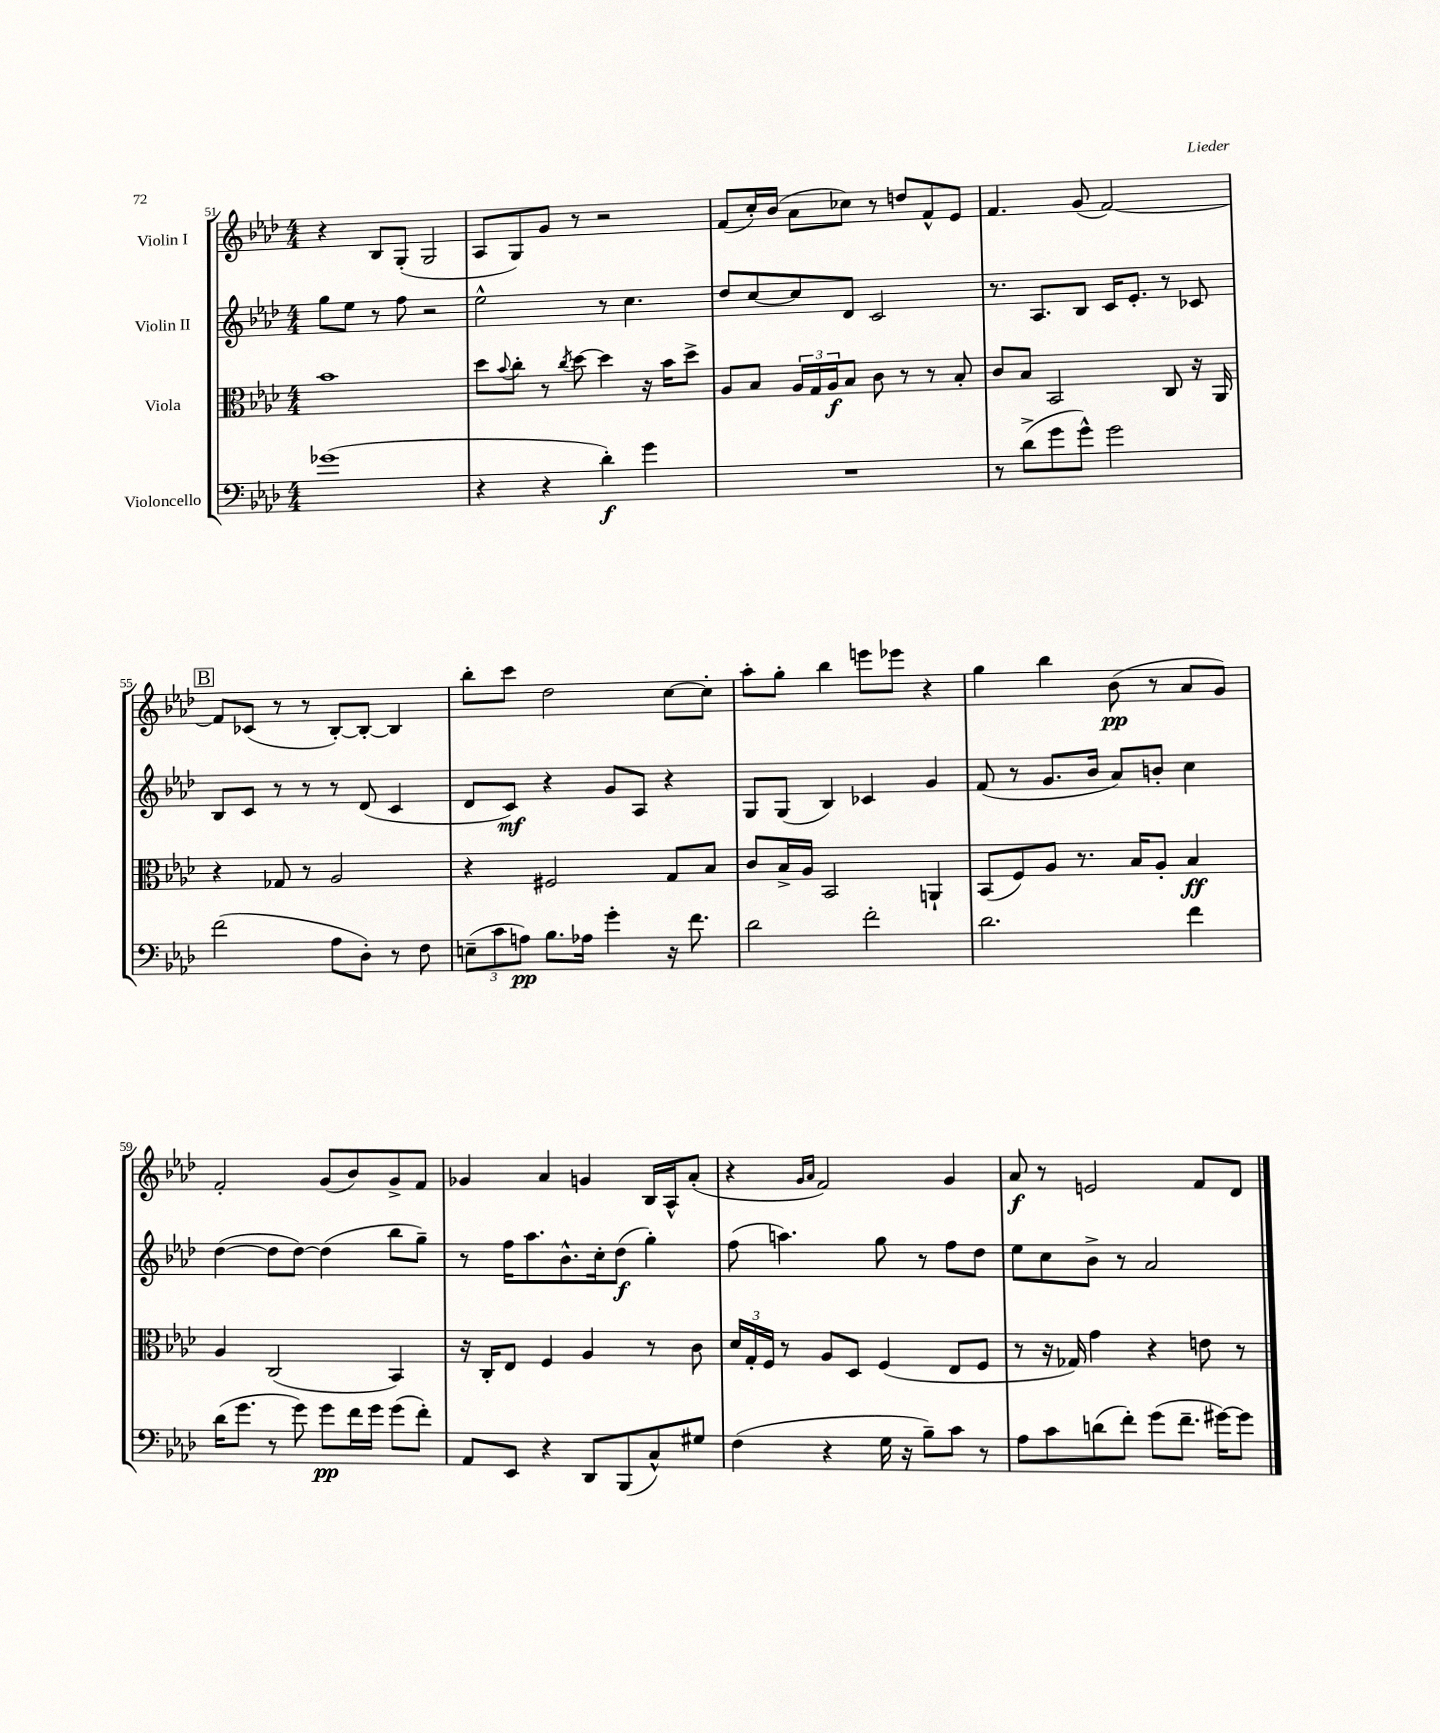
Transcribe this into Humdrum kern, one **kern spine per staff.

**kern	**dynam	**kern	**dynam	**kern	**dynam	**kern	**dynam
*part4	*part4	*part3	*part3	*part2	*part2	*part1	*part1
*staff4	*staff4	*staff3	*staff3	*staff2	*staff2	*staff1	*staff1
*I"Violoncello	*	*I"Viola	*	*I"Violin II	*	*I"Violin I	*
*clefF4	*	*clefC3	*	*clefG2	*	*clefG2	*
*k[b-e-a-d-]	*	*k[b-e-a-d-]	*	*k[b-e-a-d-]	*	*k[b-e-a-d-]	*
*M4/4	*	*M4/4	*	*M4/4	*	*M4/4	*
=51	=51	=51	=51	=51	=51	=51	=51
(1g-X	.	1b-	.	8gg\L	.	4r	.
.	.	.	.	8ee-\J	.	.	.
.	.	.	.	8r	.	8B-/L	.
.	.	.	.	8ff\	.	(8G'/J	.
.	.	.	.	2r	.	2G/	.
=52	=52	=52	=52	=52	=52	=52	=52
4r	.	8dd-\L	.	2ee-^^\	.	8A-/L	.
.	.	8qqb-/	.	.	.	.	.
.	.	8cc'\J	.	.	.	8G/)	.
4r	.	8r	.	.	.	8g/J	.
.	.	8qcc/	.	.	.	.	.
.	.	[8dd-\	.	.	.	8r	.
4d-'\)	f	4dd-\]	.	8r	.	2r	.
.	.	.	.	4.cc\	.	.	.
4g\	.	16r	.	.	.	.	.
.	.	16b-\KL	.	.	.	.	.
.	.	8dd-^\J	.	.	.	.	.
=53	=53	=53	=53	=53	=53	=53	=53
1r	.	8A-/L	.	8dd-/L	.	(8f/L	.
.	.	8B-/J	.	[8cc/	.	16cc'/L)	.
.	.	.	.	.	.	(16b-/JJ	.
.	.	24A-/LL	.	8cc/]	.	8a-\L	.
.	.	24G/	.	.	.	.	.
.	.	24A-/J	f	.	.	.	.
.	.	8B-/J	.	8d-/J	.	8cc-X\J)	.
.	.	8c\	.	2c/	.	8r	.
.	.	8r	.	.	.	8ddn/L	.
.	.	8r	.	.	.	8f^^/	.
.	.	8B-'/	.	.	.	8e-/J	.
=54	=54	=54	=54	=54	=54	=54	=54
8r	.	8c/L	.	8.r	.	4.f/	.
(8d-^\L	.	8B-/J	.	.	.	.	.
.	.	.	.	8.A-/L	.	.	.
8g\	.	2BB-/	.	.	.	.	.
8g^^\J)	.	.	.	8B-/J	.	(8g/	.
2g\	.	.	.	16c/KL	.	[2f/)	.
.	.	.	.	8.e-'/J	.	.	.
.	.	8C/	.	8r	.	.	.
.	.	16r	.	8c-X/	.	.	.
.	.	16AA-/	.	.	.	.	.
!!LO:LB:g=z
!!LO:REH:place=s1:t=B
=55	=55	=55	=55	=55	=55	=55	=55
(2f\	.	4r	.	8B-/L	.	8f/L]	.
.	.	.	.	8c/J	.	(8c-X/J	.
.	.	8G-X/	.	8r	.	8r	.
.	.	8r	.	8r	.	8r	.
8A-\L	.	2A-/	.	8r	.	[8B-'/L)	.
8D-'\J)	.	.	.	(8d-/	.	8B-'/J_	.
8r	.	.	.	4c/	.	4B-/]	.
8F\	.	.	.	.	.	.	.
=56	=56	=56	=56	=56	=56	=56	=56
(12En~\L	.	4r	.	8d-/L	.	8bb-'\L	.
12c\	.	.	.	.	.	.	.
.	.	.	.	8c/J)	mf	8ccc\J	.
12An\J)	pp	.	.	.	.	.	.
8.B-\L	.	2F#X/	.	4r	.	2dd-\	.
16A-X\Jk	.	.	.	.	.	.	.
4g'\	.	.	.	8g/L	.	.	.
.	.	.	.	8A-/J	.	.	.
16r	.	8G/L	.	4r	.	[8cc\L	.
8.f\	.	.	.	.	.	.	.
.	.	8B-/J	.	.	.	8cc'\J]	.
=57	=57	=57	=57	=57	=57	=57	=57
2d-\	.	8c/L	.	8G/L	.	8aa-'\L	.
.	.	16B-^/L	.	(8G/J	.	8gg'\J	.
.	.	16A-/JJ	.	.	.	.	.
.	.	2BB-/	.	4B-/)	.	4bb-\	.
2f'\	.	.	.	4c-X/	.	8eeen\L	.
.	.	.	.	.	.	8eee-X\J	.
.	.	4AAn`/	.	4g/	.	4r	.
=58	=58	=58	=58	=58	=58	=58	=58
2.d-\	.	(8BB-/L	.	(8f/	.	4gg\	.
.	.	8F/)	.	8r	.	.	.
.	.	8A-/J	.	8.g/L	.	4bb-\	.
.	.	8.r	.	.	.	.	.
.	.	.	.	16b-/Jk	.	.	.
.	.	.	.	8a-/L)	.	(8b-\	pp
.	.	16B-/KL	.	.	.	.	.
.	.	8A-'/J	.	8bn'/J	.	8r	.
4f\	.	4B-/	ff	4cc\	.	8a-/L	.
.	.	.	.	.	.	8g/J)	.
!!LO:LB:g=z
=59	=59	=59	=59	=59	=59	=59	=59
(16d-\KL	.	4A-/	.	([4dd-\	.	2f'/	.
8.g\J	.	.	.	.	.	.	.
8r	.	(2C/	.	8dd-\L]	.	.	.
8g\)	.	.	.	[8dd-\J)	.	.	.
8g\L	pp	.	.	(4dd-\]	.	(8g/L	.
16f\L	.	.	.	.	.	8b-/)	.
16g\JJ	.	.	.	.	.	.	.
(8g\L	.	4BB-/)	.	8bb-\L	.	8g^/	.
8f'\J)	.	.	.	8gg~\J)	.	8f/J	.
=60	=60	=60	=60	=60	=60	=60	=60
8AA-/L	.	16r	.	8r	.	4g-X/	.
.	.	16C'/KL	.	.	.	.	.
8EE-/J	.	8E-/J	.	16ff\KL	.	.	.
.	.	.	.	8.aa-\	.	.	.
4r	.	4F/	.	.	.	4a-/	.
.	.	.	.	8.b-^^\	.	.	.
8DD-/L	.	4A-/	.	.	.	4gn/	.
.	.	.	.	16cc'\k	.	.	.
(8BBB-/	.	.	.	(8dd-\J	f	.	.
8C^^/)	.	8r	.	4gg'\)	.	16B-/LL	.
.	.	.	.	.	.	16A-^^/J	.
8G#X/J	.	8c\	.	.	.	(8a-'/J	.
=61	=61	=61	=61	=61	=61	=61	=61
(4F\	.	24d-/LL	.	(8ff\	.	4r	.
.	.	24G'/	.	.	.	.	.
.	.	24F/JJ	.	.	.	.	.
.	.	8r	.	4.aan\)	.	.	.
.	.	.	.	.	.	16qqg/LL	.
.	.	.	.	.	.	16qqa-/JJ	.
4r	.	8A-/L	.	.	.	2f/)	.
.	.	8D-/J	.	.	.	.	.
16G\	.	(4F/	.	8gg\	.	.	.
16r	.	.	.	.	.	.	.
8B-~\L)	.	.	.	8r	.	.	.
8c\J	.	8E-/L	.	8ff\L	.	4g/	.
8r	.	8F/J	.	8dd-\J	.	.	.
=62	=62	=62	=62	=62	=62	=62	=62
8A-\L	.	8r	.	8ee-\L	.	8a-/	f
8c\	.	16r	.	8cc\	.	8r	.
.	.	16G-X/)	.	.	.	.	.
(8dn\	.	4g\	.	8b-^\J	.	2en/	.
8f'\J)	.	.	.	8r	.	.	.
(8g\L	.	4r	.	2a-/	.	.	.
8.f~\J	.	.	.	.	.	.	.
.	.	8en\	.	.	.	8f/L	.
[16g#X\KL)	.	.	.	.	.	.	.
8g#\J]	.	8r	.	.	.	8d-/J	.
==	==	==	==	==	==	==	==
*-	*-	*-	*-	*-	*-	*-	*-
